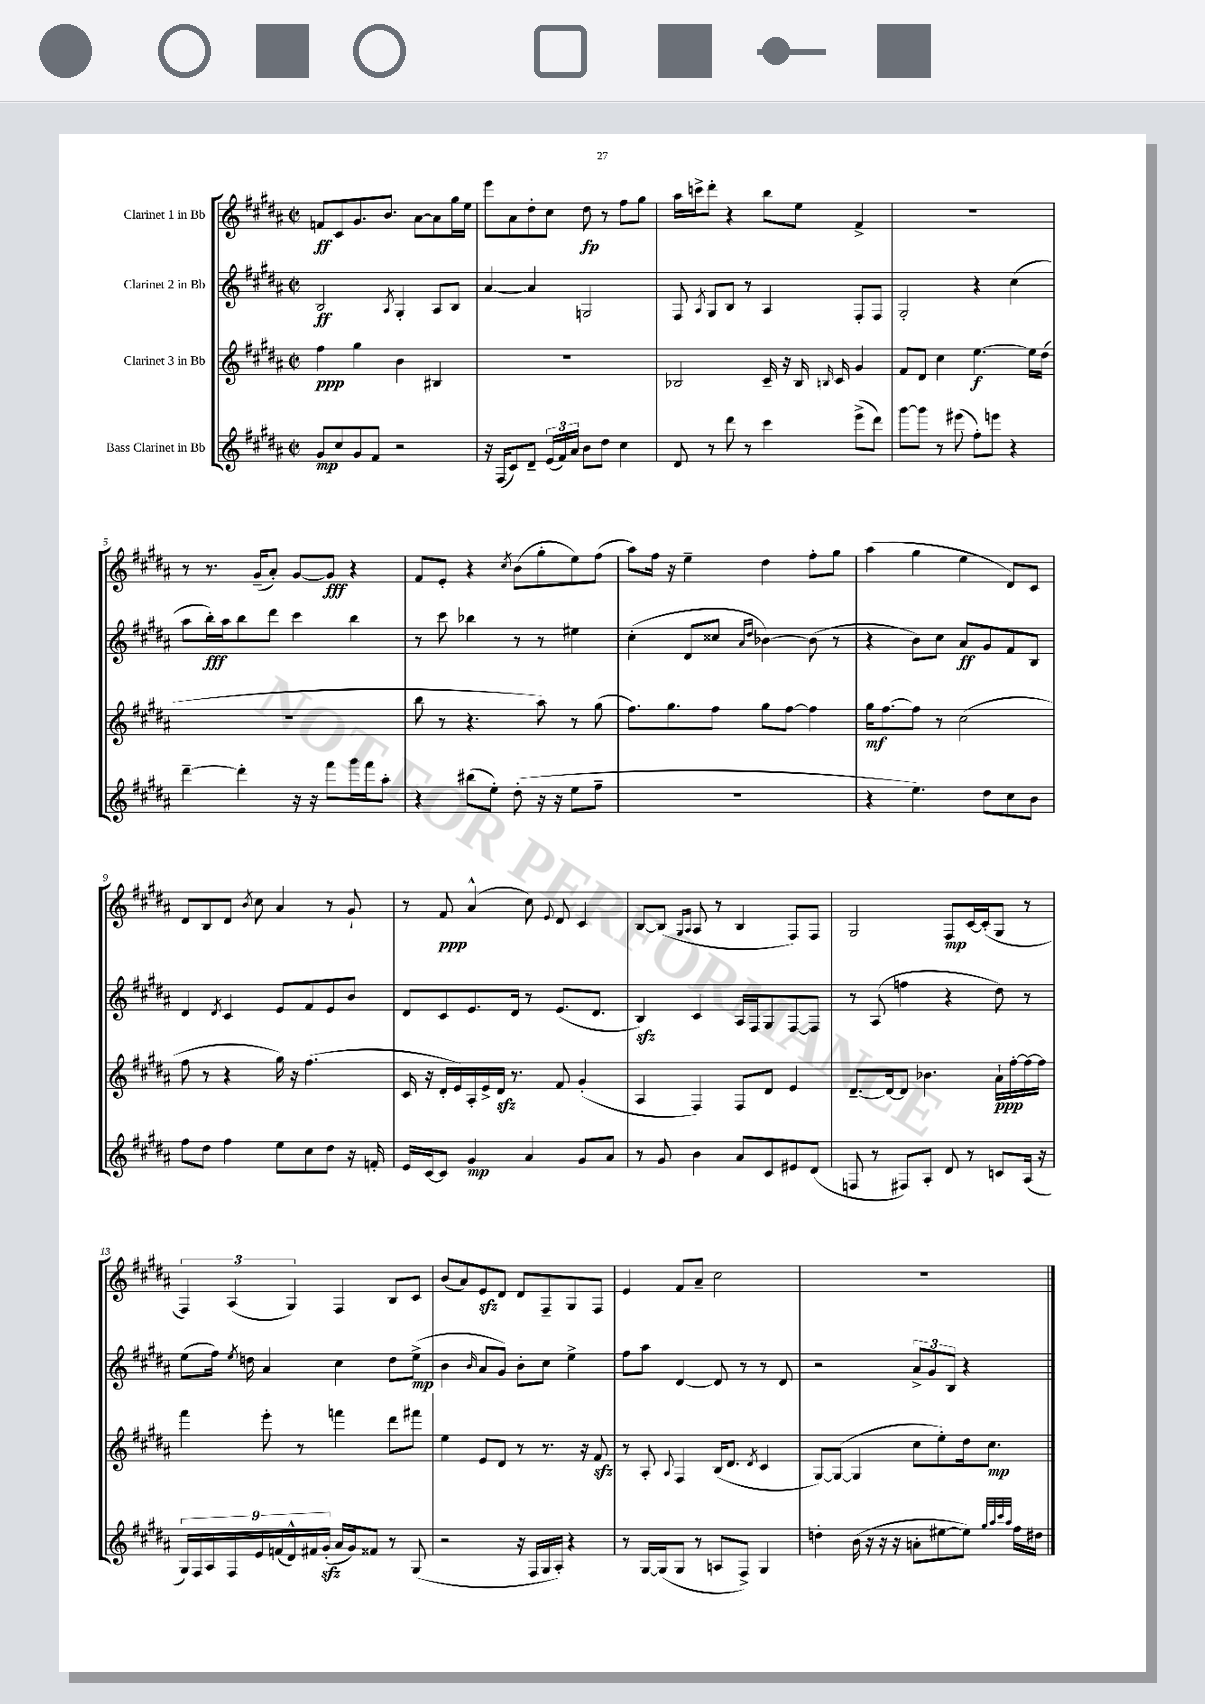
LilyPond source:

<<
\new StaffGroup <<
\new Staff = "s0" \with { instrumentName = "Clarinet 1 in Bb" } {
    \clef treble \key b \major \defaultTimeSignature \time 2/2
    \autoBeamOff f'8[\ff cis'8 gis'8. b'8.] ais'8[~ ais'8 gis''16 e''16] |
    e'''8[ ais'8 dis''8-. cis''8] dis''8\fp r8 fis''8[ gis''8] |
    ais''16[ c'''16-> dis'''8]-. r4 b''8[ e''8] fis'4-> |
    R1 |
    r8 r8. gis'16[--( ais'8]-.) gis'8[~ gis'8]\fff r4 |
    fis'8[ e'8]-. r4 \acciaccatura { cis''8 } b'8[( gis''8-. e''8) fis''8]( |
    ais''8[) fis''16] r16 e''4-- dis''4 fis''8[-. gis''8] |
    ais''4( gis''4 e''4 dis'8[) cis'8] |
    dis'8[ b8 dis'8] \acciaccatura { b'8 } cis''8 ais'4 r8 gis'8-! |
    r8 fis'8\ppp ais'4-^( cis''8) \appoggiatura { e'8 } dis'8 cis'4 |
    b8[~ b8]( \grace { gis16[ ais16] } ais8 r8 b4 fis8[) fis8] |
    gis2 fis8[\mp cis'16~ cis'16-.( gis8] r8 |
    \tuplet 3/2 { fis4) ais4( gis4) } fis4 b8[ cis'8] |
    b'8[( ais'8) e'8\sfz dis'8] dis'8[ fis8-- gis8 fis8] |
    e'4 fis'8[ ais'8]-- cis''2 |
    R1 \bar "|." |
}
\new Staff = "s1" \with { instrumentName = "Clarinet 2 in Bb" } {
    \clef treble \key b \major \defaultTimeSignature \time 2/2
    \autoBeamOff b2\ff \acciaccatura { ais8 } gis4-. ais8[ b8] |
    ais'4~ ais'4 g2 |
    fis8 \acciaccatura { ais8 } gis8[ b8] r8 ais4 fis8[-. fis8] |
    gis2-. r4 cis''4( |
    ais''8[ b''16-.\fff) ais''16 b''8 dis'''8] cis'''4 b''4 |
    r8 cis'''8 bes''4 r8 r8 eis''4 |
    cis''4-.( dis'8[ cisis''8] \grace { ais'16[ dis''16] } bes'4~) bes'8( r8 |
    r4 b'8[) cis''8] ais'8[\ff gis'8 fis'8 b8] |
    dis'4 \acciaccatura { dis'8 } cis'4 e'8[ fis'8 e'8 b'8] |
    dis'8[ cis'8 e'8. dis'16] r8 e'8.[( dis'8.] |
    b4\sfz) cis'4 ais16[ fis16 gis8 fis8~ fis8] |
    r8 ais8( f''4 r4 dis''8) r8 |
    e''8[( fis''16]) \acciaccatura { e''8 } d''16 ais'4 cis''4 d''8[ e''8]->\mp( |
    b'4 \grace { b'16 } ais'8[ gis'8]) b'8[-. cis''8] e''4-> |
    fis''8[ ais''8] dis'4~ dis'8 r8 r8 dis'8 |
    r2 \tuplet 3/2 { ais'8[-> gis'8 b8] } r4 \bar "|." |
}
\new Staff = "s2" \with { instrumentName = "Clarinet 3 in Bb" } {
    \clef treble \key b \major \defaultTimeSignature \time 2/2
    \autoBeamOff fis''4\ppp gis''4 b'4 bis4 |
    R1 |
    bes2 cis'16-- r16 bes16 \grace { b16 } cis'16 gis'4 |
    fis'8[ dis'8] cis''4 e''4.~\f e''16[ dis''16]( |
    R1 |
    b''8 r8 r4. ais''8) r8 gis''8( |
    fis''8.[) gis''8. fis''8] gis''8[ fis''8]~ fis''4 |
    gis''16[\mf fis''8.~ fis''8] r8 cis''2( |
    fis''8 r8 r4 gis''16) r16 fis''4.( |
    cis'16 r16 dis'16[-. e'16) ais16-. e'16-> dis'16]\sfz r8. fis'8 gis'4-.( |
    ais4 fis4) fis8[ dis'8] e'4 |
    dis'8.[~-- dis'16~ dis'8] bes'4. ais'16[-!\ppp fis''16~-. fis''16~ fis''16] |
    fis'''4 e'''8-. r8 f'''4 dis'''8[ fis'''8] |
    e''4 e'8[ dis'8] r8 r8. r16 fis'8\sfz |
    r8 ais8-. \appoggiatura { ais8 } fis4 b16[( dis'8.] \acciaccatura { dis'8 } cis'4 |
    gis8[~) gis8]~( gis4 cis''8[ e''8-.) dis''16 cis''8.]\mp \bar "|." |
}
\new Staff = "s3" \with { instrumentName = "Bass Clarinet in Bb" } {
    \clef treble \key b \major \defaultTimeSignature \time 2/2
    \autoBeamOff gis'8[\mp cis''8 gis'8 fis'8] r2 |
    r16 fis16[( cis'8) dis'8]-- \tuplet 3/2 { e'16[( fis'16) ais'16] } b'8[ dis''8] cis''4 |
    dis'8 r8 dis'''8 r8 cis'''4 e'''8[->( dis'''8]) |
    gis'''8[~ gis'''8] r8 eis'''8( fis''8[-.) e'''8] r4 |
    dis'''4~-- dis'''4-. r16 r16 fis'''8[ gis'''16 fis'''16 ais''8]-. |
    r4 bis''8[( e''8]-.) dis''8-.( r16 r16 e''8[ fis''8]-- |
    R1 |
    r4 e''4.) dis''8[ cis''8 b'8] |
    fis''8[ dis''8] fis''4 e''8[ cis''8 dis''8] r16 f'16-. |
    e'16[ cis'16~ cis'8] gis'4\mp ais'4 gis'8[ ais'8] |
    r8 gis'8 b'4 ais'8[ cis'8 eis'8 dis'8]( |
    f8 r8 fis8[) ais8]-. dis'8 r8 c'8[ ais16]( r16 |
    \tuplet 9/8 { gis16[) fis16 ais16 fis16 e'16 f'16( dis'16-^) fis'16 gis'16]-.\sfz( } ais'16[ gis'16) fisis'8] r8 gis8( |
    r2 r16 fis16[ gis16 ais16]-.) r4 |
    r8 gis16[~ gis16( gis8] r8 a8[ fis8]->) gis4 |
    d''4-. b'16( r16 r16 r16 a'8[-. eis''8~ eis''8]) \grace { gis''32[ ais''32 cis'''32 ais''32] } fis''16[ dis''16] \bar "|." |
}
>>
>>
